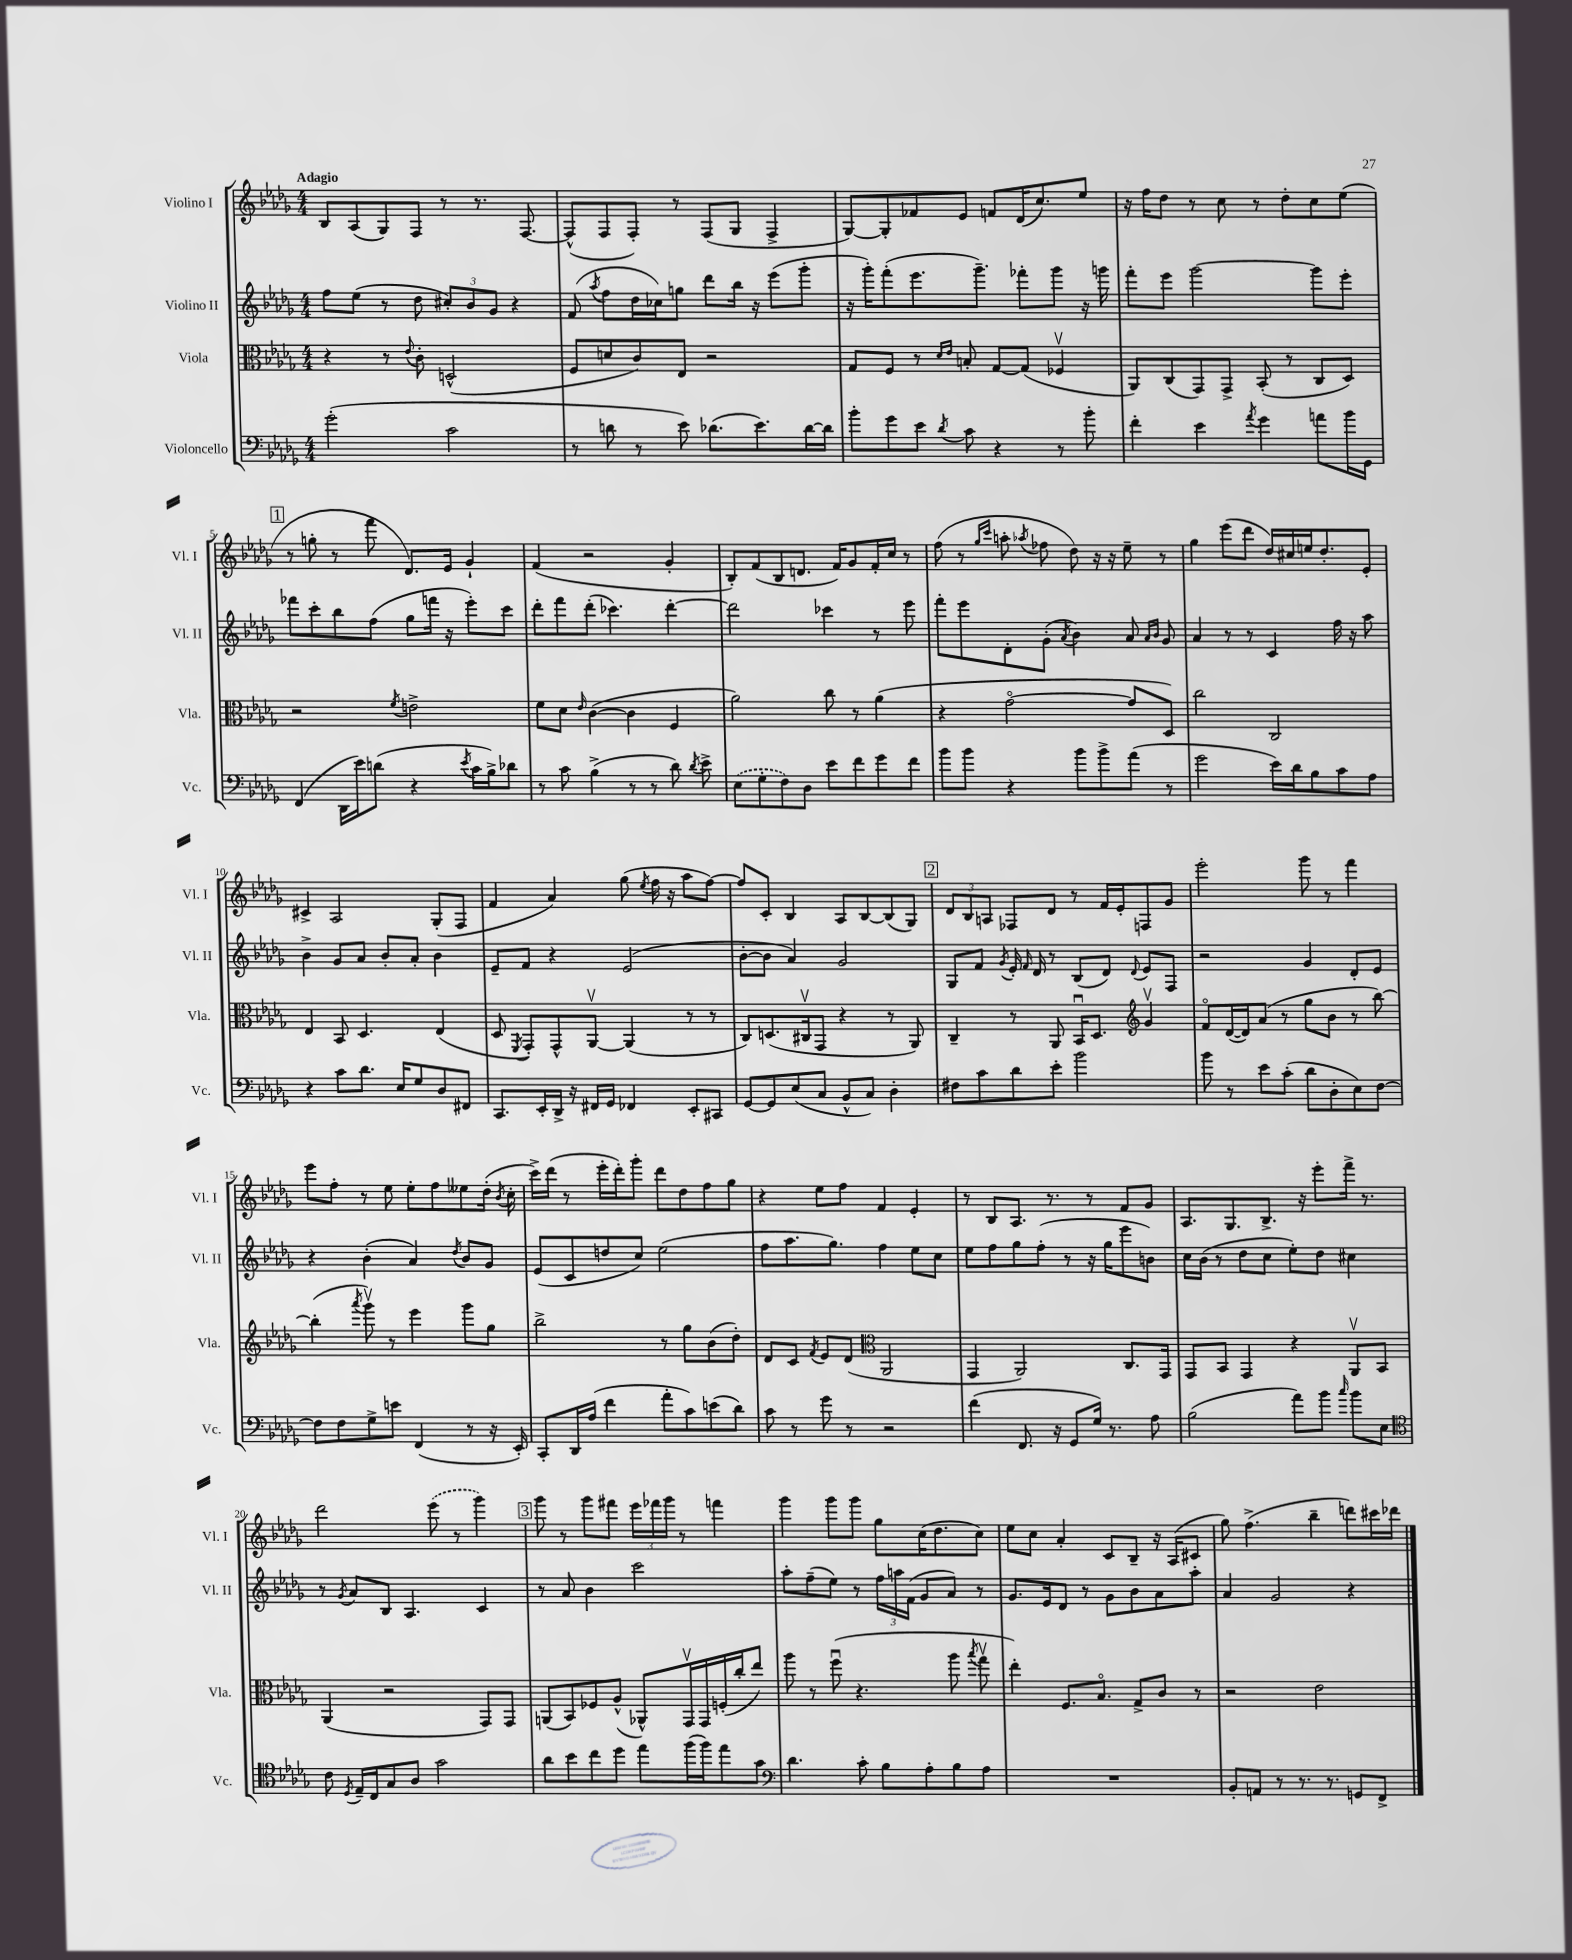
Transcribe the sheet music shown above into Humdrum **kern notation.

**kern	**kern	**kern	**kern
*staff4	*staff3	*staff2	*staff1
*clefF4	*clefC3	*clefG2	*clefG2
*k[b-e-a-d-g-]	*k[b-e-a-d-g-]	*k[b-e-a-d-g-]	*k[b-e-a-d-g-]
*M4/4	*M4/4	*M4/4	*M4/4
(2g-'\	4r	8ff\L	8B-/L
.	.	(8ee-\J	(8A-/
.	8r	8r	8G-/)
.	8qqe-/	.	.
.	8c'\	8dd-\	8F/J
2c\	(2D^^/	12cc#'/L)	8r
.	.	12b-/	.
.	.	.	8.r
.	.	12g-/J	.
.	.	4r	.
.	.	.	[8.F/
=	=	=	=
8r	8F/L	(8f/	(8F^^/]L
.	.	8qaa-/	.
8d\	8d/	8ff\L	8F/
8r	8c/)	16dd-\L	8F'/J)
.	.	16cc-\J)	.
8e-\)	8E-/J	8gg\J	8r
(8.d-\L	2r	8ddd-\L	(8F/L
.	.	16bb-\Jk	8G-/J
8.e-\)	.	16r	.
.	.	(8eee-\L	4F^/
[16d-\L	.	8ggg-'\J	.
16d-\]JJ	.	.	.
=	=	=	=
8b-'\L	8G-/L	16r	[8G-/L)
.	.	16ggg-'\LK)	.
8g-\	8F/J	(8fff'\	8G-'/]
8e-\J	8r	8.eee-\	8f-/
.	16qqd-/LL	.	.
8qd-/	16qqe-/JJ	.	.
8c\	8B'/	.	8e-/J
.	.	8.ggg-~\J)	.
4r	[8G-/L	.	8f/L
.	(8G-/]J	8fff-'\L	(16d-/K
.	.	.	8.cc/)
8r	4F-v/	8ggg-\J	.
8b-'\	.	16r	8ee-/J
.	.	16ggg\	.
=	=	=	=
4f'\	8AA-/L)	8fff'\L	16r
.	.	.	16ff\LK
.	(8C/	8eee-\J	8dd-\J
4e-\	8GG-/)	[2ggg-\	8r
.	8GG-^/J	.	8cc\
8qa-/	.	.	.
4g-\	(8BB-'/	.	8r
.	8r	.	8dd-'\L
8a\L	8C/L	8ggg-\]L	8cc\
16b-\L	8D-/J)	8eee-'\J	(8ee-\J
16GG-\JJ	.	.	.
=	=	=	=
(4FF/	2r	8fff-\L	8r
.	.	8ccc'\	8gg'\
16DD-\LL	.	8bb-\	8r
16e-\J)	.	.	.
(8d\J	.	(8ff\J	8fff\
.	8qf/	.	.
4r	2e^\	8gg-\L	8.d-/L)
.	.	16fff\Jk	.
.	.	16r	16e-/Jk
8qe-/	.	.	.
16c\LL	.	8eee-'\L)	4g-`/
16B-^\J)	.	.	.
8d-\J	.	8ccc\J	.
=	=	=	=
8r	8f\L	8ddd-'\L	(4f/
8c\	8d-\J	8fff\	.
.	16qqe-/	.	.
(4B-^\	([4c\	(8ddd-'\J	2r
.	.	4.ccc-\)	.
8r	4c\]	.	.
8r	.	.	.
8d-\)	4F/	[4ddd-'\	4g-'/
8qd-/	.	.	.
8e-^\	.	.	.
=	=	=	=
(8E-\L	2a-\)	2ddd-\]	8B-'/L)
8G-'\	.	.	(8f/
8F\)	.	.	8B-/
8D-\J	.	.	8.d/J
8e-\L	8cc\	4ccc-\	.
.	.	.	16f/LK)
8f\	8r	.	8g-/
8g-\	(4a-\	8r	16f'/L
.	.	.	16cc/JJ
8f\J	.	8eee-\	8r
=	=	=	=
8b-\L	4r	8fff'\L	(8ff\
8b-\J	.	8eee-\	8r
.	.	.	16qqgg-/LL
.	.	.	16qqccc/JJ
4r	[2g-o\	8d-'\	8aa'\
.	.	.	8qaa-/
.	.	(8g-'\J	8ff-\
.	.	8qa-/	.
8b-\L	.	4b-\)	8dd-\)
8b-^\	.	.	16r
.	.	.	16r
(8a-\J	8g-/]L	8a-/	8ee-~\
.	.	16qqa-/LL	.
.	.	16qqb-/JJ	.
8r	8D-/J)	8g-/	8r
=	=	=	=
2g-\	2cc\	4a-/	4gg-\
.	.	8r	(8eee-\L
.	.	8r	8ddd-\J
16e-\LL)	2C/	4c/	16dd-/LL)
16d-\J	.	.	16cc#/
8B-\	.	.	16ee/J
.	.	.	8.dd-'/
8c\	.	16ff\	.
.	.	16r	.
8A-\J	.	8aa-\	8e-'/J
=	=	=	=
4r	4E-/	4b-^\	4c#^/
8c\L	8BB-/	8g-/L	2A-/
8.d-\J	4.D-/	8a-/J	.
.	.	8b-'/L	.
16E-/LK	.	.	.
8G-/	.	8a-'/J	.
8D-/	(4E-/	4b-\	(8G-'/L
8FF#/J	.	.	8F/J
=	=	=	=
8.CC/L	8D-/	8e-~/L	4f/
.	8qFF/	.	.
.	8GG-'/L)	8f/J	.
16EE-'/L	.	.	.
16DD-^/JJ	8GG-^^/	4r	4a-/)
16r	.	.	.
16FF#/LL	[8AA-v/J	.	.
16GG-/JJ	.	.	.
4FF-/	(4AA-/]	(2e-/	(8gg-\
.	.	.	8qee-/
.	.	.	16ff\
.	.	.	16r
8EE-'/L	8r	.	8aa-\L
8CC#/J	8r	.	[8ff\J)
=	=	=	=
[8GG-/L	8C/L)	[8b-'\L	8ff/]L
8GG-/]	(8.D/	8b-\]J	8c'/J
(8E-/	.	4a-/)	4B-/
.	16C#v/k	.	.
8C/J	8GG-/J	.	.
8BB-^^/L	4r	2g-/	8A-/L
8C/J)	.	.	[8B-/
4D-'\	8r	.	(8B-/]
.	8AA-/)	.	8G-/J)
=	=	=	=
8F#\L	4C~/	8G-/L	12d-/L
.	.	.	12B-/
8c\	.	8f/J	.
.	.	.	12A/J
.	.	8qg-/	.
8d-\	8r	16e-'/	8F-/L
.	.	16qqf/	.
.	.	16d-/	.
8e-'\J	8AA-/	8r	8d-/J
2b-\	16BB-u/LK	(8B-/L	8r
.	8.D-/J	.	.
.	.	8d-/J)	16f/LL
.	.	.	16e-'/J
*	*clefG2	*	*
.	.	8qqd-/	.
.	4g-v/	8e-/L	8F/
.	.	8F/J	8g-/J
=	=	=	=
8b-\	8fo/L	2r	2eee-'\
8r	([16d-/L	.	.
.	16d-/]J)	.	.
8e-\L	(8a-/J	.	.
(8c'\J	8r	.	.
8d-\L	8gg-\L	4g-/	8ggg-\
8D-'\	8b-\J	.	8r
8E-\)	8r	8d-'/L	4fff\
[8F\J	[8bb-\)	8e-/J	.
=	=	=	=
8F\]L	(4bb-'\]	4r	8eee-\L
8F\	.	.	8ff'\J
.	8qaaa-/	.	.
8G-^\	8ggg-v\)	(4b-'\	8r
8e\J	8r	.	8ee-\
(4FF/	4eee-\	4a-/)	8ee-'\L
.	.	.	8ff\
.	.	8qdd-/	.
8r	8ggg-\L	8b-/L	8ee--\
16r	8gg-\J	8g-/J	(16dd-'\Jk
.	.	.	8qb-/
16EE-'/)	.	.	16cc'\
=	=	=	=
8CC'/L	2bb-^\	(8e-/L	16ccc^\LL)
.	.	.	(16ddd-\JJ
16DD-/L	.	8c/	8r
(16A-/JJ	.	.	.
4f\	.	8dd/	16eee-'\LL
.	.	.	16ddd-'\J)
.	.	8cc/J)	8ggg-'\J
8a-'\L	8r	(2ee-\	8ddd-\L
8c\)	8gg-\L	.	8dd-\
(8e\	(8b-\	.	8ff\
8d-\J)	8dd-'\J)	.	8gg-\J
=	=	=	=
8c\	8d-/L	8ff\L	4r
8r	8c/J	8.aa-\	.
.	8qf/	.	.
8g-\	8e-/L	.	8ee-\L
.	.	8.gg-\J)	.
8r	(8d-/J	.	8ff\J
*	*clefC3	*	*
2r	2AA-/	4ff\	4f/
.	.	8ee-\L	4e-'/
.	.	8cc\J	.
=	=	=	=
(4f\	4GG-/	8ee-\L	8r
.	.	8ff\	8B-/L
8.FF/	2AA-/)	8gg-\	8.A-/J
.	.	(8ff'\J	.
16r	.	.	8.r
8GG-/L	.	8r	.
16G-/Jk)	.	16r	8r
8.r	.	16gg-\LK	.
.	8.C/L	8eee-\	8f/L
8A-\	.	8b\J)	8g-/J
.	16GG-/Jk	.	.
=	=	=	=
(2B-\	8GG-/L	16cc\LL	8.A-/L
.	.	(16b-\JJ	.
.	8BB-/J	8r	.
.	.	.	8.G-/
.	4GG-/	8dd-\L	.
.	.	8cc\J	8.B-^/J
8a-\L)	4r	8ee-'\L)	.
.	.	.	16r
8b-\J	.	8dd-\J	8eee-'\L
16qqcc/	.	.	.
8b-\L	8AA-v/L	4cc#\	16fff^\Jk
.	.	.	8.r
8E-\J	8BB-/J	.	.
=	=	=	=
*clefC4	*	*	*
8c\	(4AA-/	8r	2ddd-\
8qD-/	.	8qg-/	.
16E-~/LL	.	8a-/L	.
16C/J	.	.	.
8G-/	2r	8B-/J	.
8A-/J	.	4.A-/	.
2g-\	.	.	(8eee-\
.	.	.	8r
.	8GG-/L)	4c/	4ggg-\)
.	8GG-/J	.	.
=	=	=	=
8a-\L	(8AA/L	8r	8ggg-\
8b-\	8BB-/)	8a-/	8r
8cc\	8F-/	4b-\	8ggg-\L
8dd-\J	(8A-^^/J	.	8fff#\J
8ee-\L	8AA-^^/L)	2ccc\	24eee-\LL
.	.	.	24fff-\
.	.	.	24ggg-\JJ
(16ff\L	16GG-v/L	.	8r
16ff\J)	16GG-/	.	.
8ee-\	(16F'/	.	4fff\
.	16cc'/J	.	.
8g-\J	8ee-/J)	.	.
=	=	=	=
*clefF4	*	*	*
4.d-\	8aa-\	8aa-'\L	4ggg-\
.	8r	(8ff~\	.
.	(8ffu\	8ee-\J)	8ggg-\L
8c'\	4.r	8r	8ggg-\J
8B-\L	.	24ff\LL	8gg-\L
.	.	24aa\	.
.	.	(24f\JJ	.
8A-'\	.	8g-/L	(16cc\K
.	.	.	8.dd-\
8B-\	8aa-\	8a-/J)	.
.	8qbb-/	.	.
8A-\J	8gg-v\	8r	8cc\J)
=	=	=	=
1r	4ee-'\)	8.g-/L	8ee-\L
.	.	.	8cc\J
.	.	16e-/k	.
.	8.F/L	8d-/J	4a-'/
.	.	8r	.
.	8.B-o/J	.	.
.	.	8g-\L	8c/L
.	8G-^/L	8b-\	8B-~/J
.	8c/J	8a-\	16r
.	.	.	(16A-/LK
.	8r	8aa-'\J	8c#/J
=	=	=	=
8BB-'/L	2r	4a-/	8gg-\)
8AA/J	.	.	(4.ff^\
8r	.	2g-/	.
8.r	.	.	.
.	2e-\	.	4bb-~\
8.r	.	.	.
8GG/L	.	4r	8ddd\L)
8FF^/J	.	.	16ccc#\L
.	.	.	16ddd-\JJ
==	==	==	==
*-	*-	*-	*-
